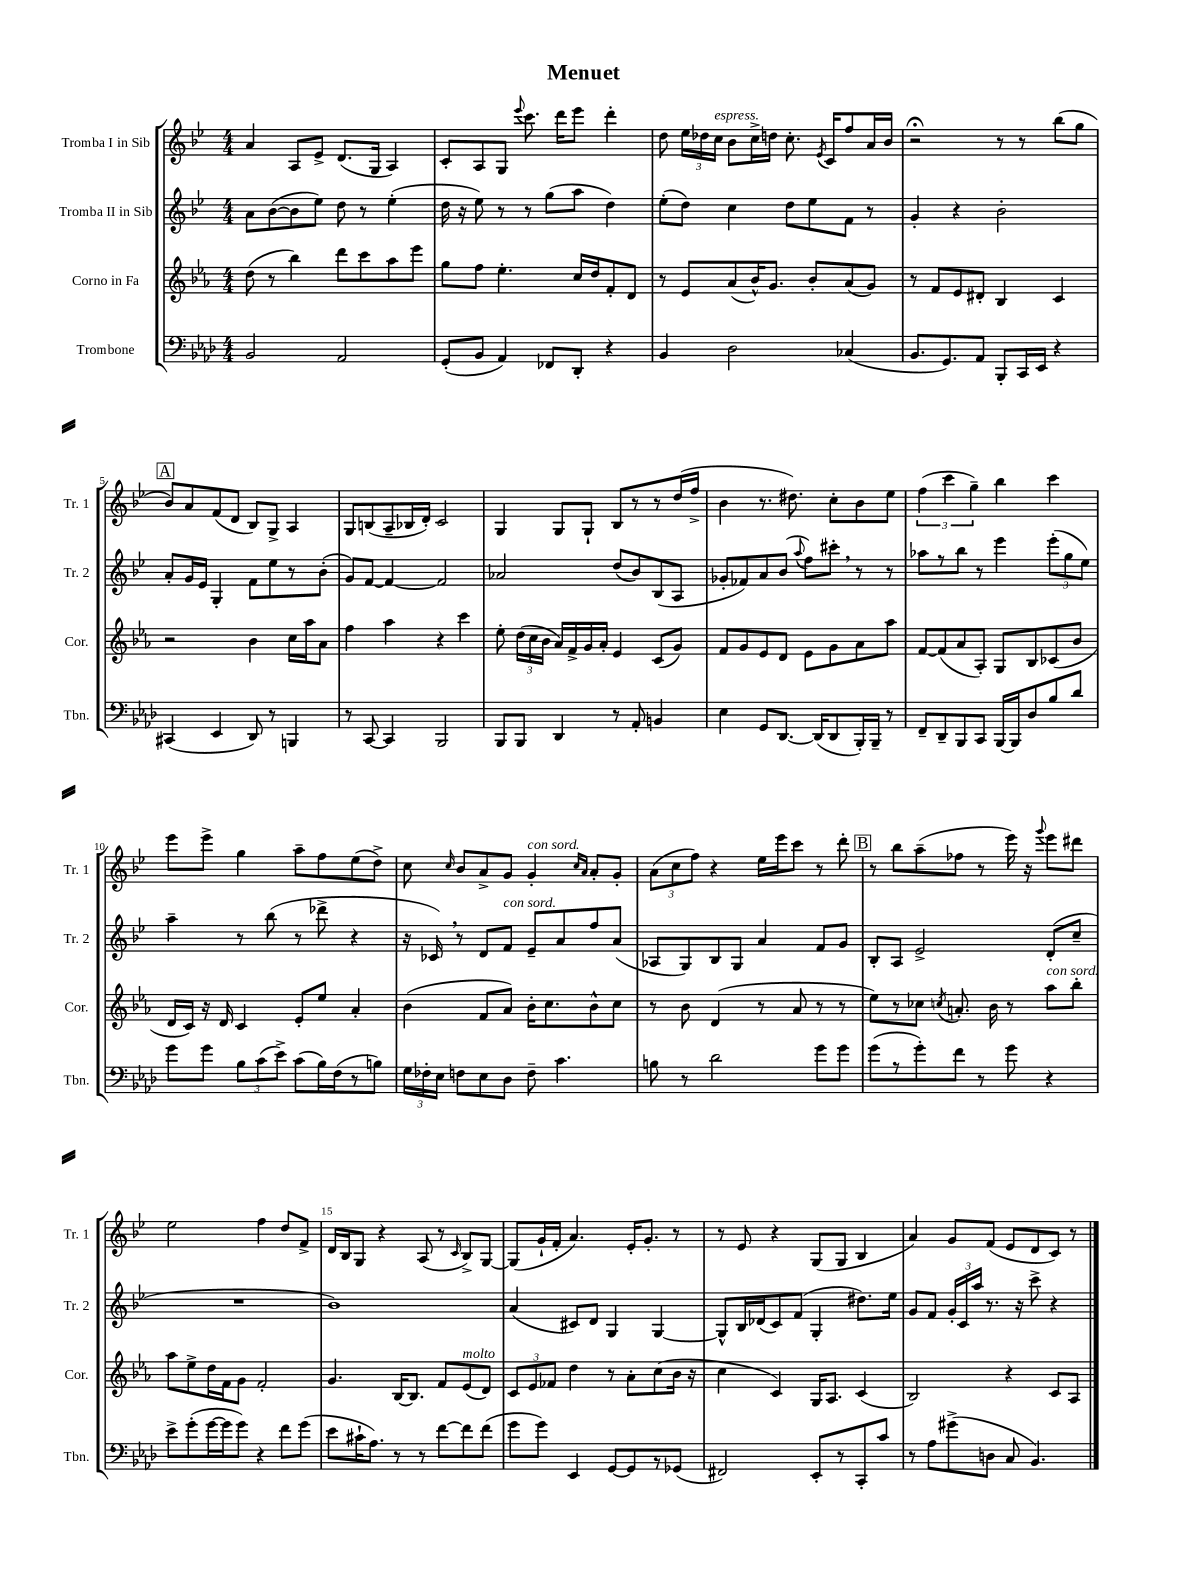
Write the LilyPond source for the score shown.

\header { title = "Menuet" }
<<
\new StaffGroup <<
\new Staff = "s0" \with { instrumentName = "Tromba I in Sib" shortInstrumentName = "Tr. 1" } {
    \clef treble \key bes \major \numericTimeSignature \time 4/4
    \autoBeamOff a'4 a8[ ees'8]-> d'8.[( g16] a4) |
    c'8[-. a8 g8] \appoggiatura { ees'''8 } c'''8. d'''16[ ees'''8] d'''4-. |
    d''8 \tuplet 3/2 { ees''16[ des''16 c''16]^\markup { \italic "espress." } } bes'8[ c''16-> d''16] c''8.-. \acciaccatura { ees'8 } c'16[ f''8 a'16 bes'16] |
    r2\fermata r8 r8 bes''8[( g''8] |
    \mark \markup { \box "A" } bes'8[) a'8 f'8( d'8] bes8[) g8]-> a4 |
    g8[ b8( a8-- bes16 d'16]-.) c'2 |
    g4 g8[ g8]-! bes8[ r8 r8 d''16( f''16]-> |
    bes'4 r8. dis''8.) c''8[-. bes'8 ees''8] |
    \tuplet 3/2 { f''4( c'''4 g''4--) } bes''4 c'''4 |
    ees'''8[ ees'''8]-> g''4 a''8[-- f''8 ees''8( d''8]->) |
    c''8 \grace { c''16 } bes'8[ a'8-> g'8] g'4-.^\markup { \italic "con sord." } \grace { c''16[ a'16] } a'8[-. g'8]-. |
    \tuplet 3/2 { a'8[( c''8 f''8]) } r4 ees''16[ ees'''16 c'''8] r8 d'''8-. |
    \mark \markup { \box "B" } r8 bes''8[ a''8--( fes''8] r8 ees'''16) r16 \appoggiatura { g'''8 } ees'''8[ dis'''8] |
    ees''2 f''4 d''8[ f'8]-> |
    d'16[ bes16 g8] r4 a8( r8 \grace { c'16 } bes8[->) g8]~ |
    g8[( g'16-! f'16]-. a'4.) ees'16[-. g'8.]-. r8 |
    r8 ees'8 r4 g8[( g8] bes4 |
    a'4) g'8[ f'8]( ees'8[ d'8 c'8]) r8 \bar "|." |
}
\new Staff = "s1" \with { instrumentName = "Tromba II in Sib" shortInstrumentName = "Tr. 2" } {
    \clef treble \key bes \major \numericTimeSignature \time 4/4
    \autoBeamOff a'8[ bes'8~( bes'8 ees''8]) d''8 r8 ees''4-.( |
    d''16 r16 ees''8) r8 r8 g''8[( a''8] d''4) |
    ees''8[-.( d''8]) c''4 d''8[ ees''8 f'8] r8 |
    g'4-. r4 bes'2-. |
    \mark \markup { \box "A" } a'8[-. g'16 ees'16] g4-. f'8[ ees''8 r8 bes'8]-.( |
    g'8[) f'8]~ f'4~ f'2 |
    aes'2 d''8[( bes'8) bes8( a8] |
    ges'8[-. fes'8) a'8 bes'8]( \appoggiatura { a''8 } f''8[) cis'''8]-. \breathe r8 r8 |
    aes''8[ r8 bes''8] r8 ees'''4 \tuplet 3/2 { ees'''8[-.( g''8 ees''8]) } |
    a''4-- r8 bes''8( r8 des'''8-> r4 |
    r16 ces'16) \breathe r8 d'8[ f'8]^\markup { \italic "con sord." } ees'8[-- a'8 f''8 a'8]( |
    aes8[ g8) bes8 g8] a'4 f'8[ g'8] |
    \mark \markup { \box "B" } bes8[-. a8] ees'2-> d'8[-.( c''8]-- |
    R1 |
    bes'1) |
    a'4( cis'8[) d'8] g4 g4~ |
    g8[-^ bes16 des'16( c'8) f'8]( g4-. dis''8.[) ees''16] |
    g'8[ f'8] \tuplet 3/2 { g'16[-. c'16 a''16] } r8. r16 c'''8-> r4 \bar "|." |
}
\new Staff = "s2" \with { instrumentName = "Corno in Fa" shortInstrumentName = "Cor." } {
    \clef treble \key ees \major \numericTimeSignature \time 4/4
    \autoBeamOff d''8( r8 bes''4) d'''8[ c'''8 aes''8 ees'''8] |
    g''8[ f''8] ees''4.-. c''16[ d''16 f'8-. d'8] |
    r8 ees'8[ aes'8( bes'16-^) g'8.] bes'8[-. aes'8( g'8]) |
    r8 f'8[ ees'8 dis'8]-. bes4 c'4 |
    \mark \markup { \box "A" } r2 bes'4 c''16[ aes''16 aes'8] |
    f''4 aes''4 r4 c'''4 |
    ees''8-. \tuplet 3/2 { d''16[( c''16 bes'16] } aes'16[) f'16-> g'16 aes'16]-. ees'4 c'8[( g'8]) |
    f'8[ g'8 ees'8 d'8] ees'8[ g'8 aes'8 aes''8] |
    f'8[~ f'8( aes'8 aes8]-.) g8[ bes8 ces'8( bes'8] |
    d'16[ c'16]) r16 d'16 c'4 ees'8[-. ees''8] aes'4-. |
    bes'4( f'8[ aes'8]) bes'16[-. c''8. bes'8-^ c''8] |
    r8 bes'8 d'4( r8 aes'8 r8 r8 |
    \mark \markup { \box "B" } ees''8[) r8 ces''8] \acciaccatura { c''8 } a'8.-. bes'16 r8 aes''8[^\markup { \italic "con sord." } bes''8]-. |
    aes''8[ ees''8-> d''16 f'16 g'8] f'2-. |
    g'4. bes16[~ bes8.] f'8[ ees'8^\markup { \italic "molto" }( d'8]) |
    \tuplet 3/2 { c'8[ ees'8 fes'8] } d''4 r8 aes'8[-. c''8( bes'16] r16 |
    c''4 c'4) g16[ aes8.] c'4( |
    bes2) r4 c'8[ aes8] \bar "|." |
}
\new Staff = "s3" \with { instrumentName = "Trombone" shortInstrumentName = "Tbn." } {
    \clef bass \key aes \major \numericTimeSignature \time 4/4
    \autoBeamOff bes,2 aes,2 |
    g,8[-.( bes,8] aes,4) fes,8[ des,8]-. r4 |
    bes,4 des2 ces4( |
    bes,8.[ g,8.) aes,8] bes,,8[-. c,16 ees,16] r4 |
    \mark \markup { \box "A" } cis,4( ees,4 des,8) r8 b,,4 |
    r8 c,8~ c,4 bes,,2 |
    bes,,8[ bes,,8] des,4 r8 aes,8-. b,4 |
    ees4 g,8[ des,8.]~ des,16[( des,8 bes,,16-.) bes,,16]-- r8 |
    f,8[-- des,8-- bes,,8 c,8] bes,,16[~ bes,,16 des8 bes8 des'8] |
    g'8[ g'8] \tuplet 3/2 { bes8[ c'8( ees'8]->) } c'8[( bes16) f16( r8 b8]) |
    \tuplet 3/2 { g16[ fes16-. ees16] } f8[ ees8 des8] f8-- c'4. |
    b8 r8 des'2 g'8[ g'8] |
    \mark \markup { \box "B" } g'8[( r8 g'8-.) f'8] r8 g'8 r4 |
    ees'8[-> g'8-.( g'16~ g'16 g'8]) r4 f'8[ g'8]( |
    ees'8[ cis'16-! aes8.]) r8 r8 f'8[~ f'8 f'8]( |
    g'8[ g'8]) ees,4 g,8[~ g,8 r8 ges,8]( |
    fis,2) ees,8[-. r8 c,8-. c'8] |
    r8 aes8[ gis'8->( d8] c8 bes,4.) \bar "|." |
}
>>
>>
\layout { \context { \Score \override BarNumber.break-visibility = ##(#f #t #t) barNumberVisibility = #(every-nth-bar-number-visible 5) } }
